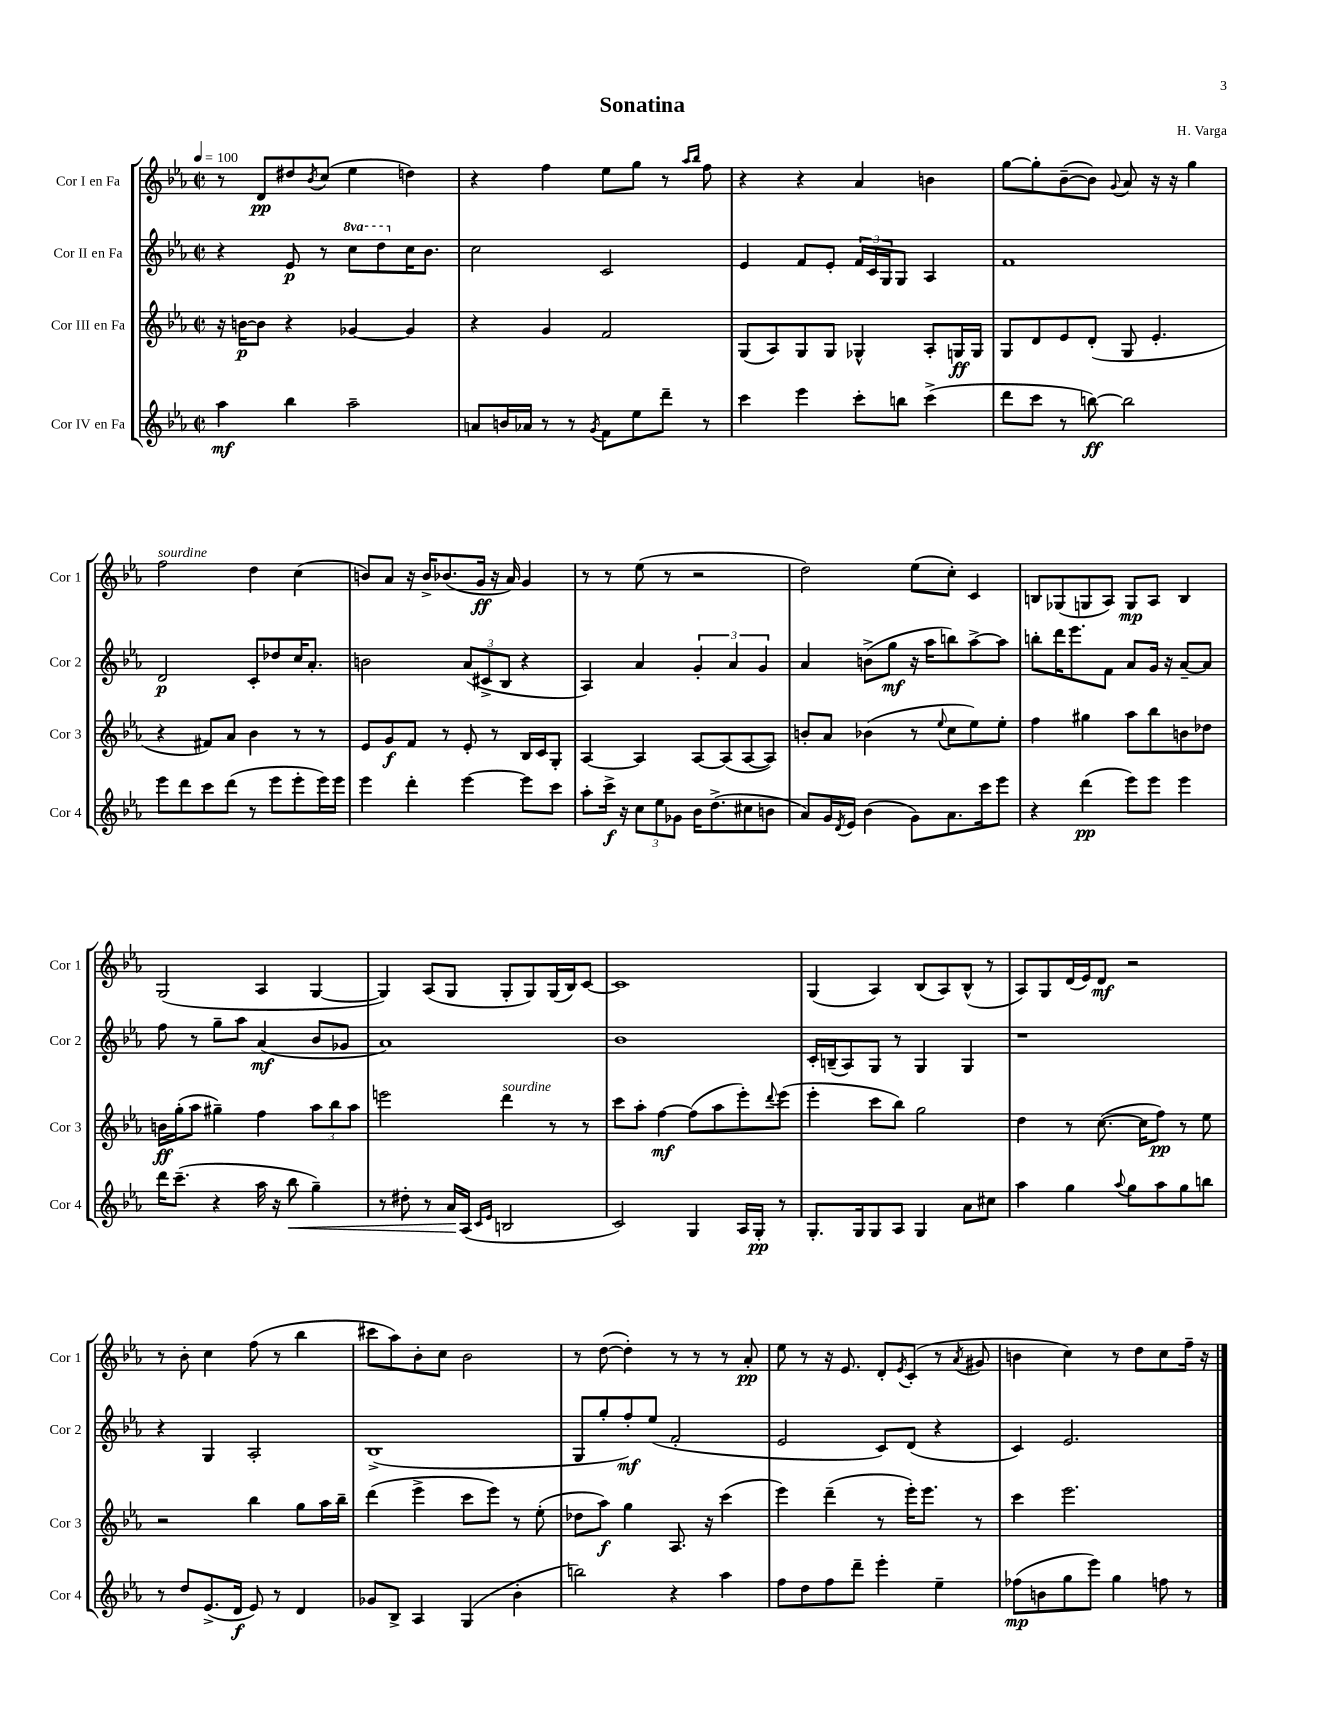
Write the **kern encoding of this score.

**kern	**dynam	**kern	**dynam	**kern	**dynam	**kern	**dynam
*part4	*part4	*part3	*part3	*part2	*part2	*part1	*part1
*staff4	*staff4	*staff3	*staff3	*staff2	*staff2	*staff1	*staff1
*I"Cor IV en Fa	*	*I"Cor III en Fa	*	*I"Cor II en Fa	*	*I"Cor I en Fa	*
*I'Cor 4	*	*I'Cor 3	*	*I'Cor 2	*	*I'Cor 1	*
*clefG2	*	*clefG2	*	*clefG2	*	*clefG2	*
*k[b-e-a-]	*	*k[b-e-a-]	*	*k[b-e-a-]	*	*k[b-e-a-]	*
*M2/2	*	*M2/2	*	*M2/2	*	*M2/2	*
*met(c|)	*	*met(c|)	*	*met(c|)	*	*met(c|)	*
*MM100	*	*MM100	*	*MM100	*	*MM100	*
=1	=1	=1	=1	=1	=1	=1	=1
4aa-\	mf	16r	.	4r	.	8r	.
.	.	[16bn\KL	p	.	.	.	.
.	.	8b\J]	.	.	.	8d/L	pp
4bb-\	.	4r	.	8e-/	p	8dd#X/	.
.	.	.	.	.	.	8qb-/	.
.	.	.	.	8r	.	(8cc/J	.
*	*	*	*	*8va	*	*	*
2aa-~\	.	[4g-X/	.	8ccc\L	.	4ee-\	.
.	.	.	.	8ddd\	.	.	.
*	*	*	*	*X8va	*	*	*
.	.	4g-/]	.	16cc\K	.	4ddn\)	.
.	.	.	.	8.b-\J	.	.	.
=2	=2	=2	=2	=2	=2	=2	=2
8an/L	.	4r	.	2cc\	.	4r	.
16bn/L	.	.	.	.	.	.	.
16a-X/JJ	.	.	.	.	.	.	.
8r	.	4g/	.	.	.	4ff\	.
8r	.	.	.	.	.	.	.
8qg/	.	.	.	.	.	.	.
8f\L	.	2f/	.	2c/	.	8ee-\L	.
8ee-\	.	.	.	.	.	8gg\J	.
8ddd~\J	.	.	.	.	.	8r	.
.	.	.	.	.	.	16qqaa-/LL	.
.	.	.	.	.	.	16qqbb-/JJ	.
8r	.	.	.	.	.	8ff\	.
=3	=3	=3	=3	=3	=3	=3	=3
4ccc\	.	(8G/L	.	4e-/	.	4r	.
.	.	8A-/)	.	.	.	.	.
4eee-\	.	8G/	.	8f/L	.	4r	.
.	.	8G/J	.	8e-'/J	.	.	.
8ccc'\L	.	4G-X^^/	.	24f/LL	.	4a-/	.
.	.	.	.	24c/	.	.	.
.	.	.	.	24G/J	.	.	.
8bbn\J	.	.	.	8G/J	.	.	.
(4ccc^\	.	8A-'/L	.	4A-/	.	4bn\	.
.	.	16Gn/L	ff	.	.	.	.
.	.	16G/JJ	.	.	.	.	.
=4	=4	=4	=4	=4	=4	=4	=4
8ddd\L	.	8G/L	.	1f	.	[8gg\L	.
8ccc\J	.	8d/	.	.	.	8gg'\]	.
8r	.	8e-/	.	.	.	([8b-~\	.
[8bbn\)	ff	(8d'/J	.	.	.	8b-\J])	.
.	.	.	.	.	.	8qqg/	.
2bb\]	.	8G/	.	.	.	8a-/	.
.	.	4.e-'/	.	.	.	16r	.
.	.	.	.	.	.	16r	.
.	.	.	.	.	.	4gg\	.
!!LO:LB:g=z
=5	=5	=5	=5	=5	=5	=5	=5
!	!	!	!	!	!	!LO:TX:a:i:t=sourdine	!
8eee-\L	.	4r	.	2d/	p	2ff\	.
8ddd\	.	.	.	.	.	.	.
8ccc\	.	8f#X/L)	.	.	.	.	.
(8ddd\J	.	8a-/J	.	.	.	.	.
8r	.	4b-\	.	8c'/L	.	4dd\	.
8eee-\L	.	.	.	8dd-X/	.	.	.
8eee-'\	.	8r	.	16cc/K	.	(4cc\	.
.	.	.	.	8.a-'/J	.	.	.
16eee-\L)	.	8r	.	.	.	.	.
16eee-\JJ	.	.	.	.	.	.	.
=6	=6	=6	=6	=6	=6	=6	=6
4eee-\	.	8e-/L	.	2bn\	.	8bn/L)	.
.	.	8g/	f	.	.	8a-/J	.
4ddd'\	.	8f/J	.	.	.	16r	.
.	.	.	.	.	.	16b^/KL	.
.	.	8r	.	.	.	(8.b-X/	.
[4eee-\	.	8e-'/	.	(12a-/L	.	.	.
.	.	.	.	.	.	16g/Jk	ff
.	.	.	.	12c#X^/	.	.	.
.	.	8r	.	.	.	16r	.
.	.	.	.	12B-/J	.	.	.
.	.	.	.	.	.	16a-/)	.
8eee-\L]	.	16B-/LL	.	4r	.	4g/	.
.	.	16c/J	.	.	.	.	.
8ccc\J	.	8G'/J	.	.	.	.	.
=7	=7	=7	=7	=7	=7	=7	=7
8aa-'\L	.	[4A-/	.	4A-/)	.	8r	.
16ccc^\Jk	f	.	.	.	.	8r	.
16r	.	.	.	.	.	.	.
12cc\L	.	4A-/]	.	4a-/	.	(8ee-\	.
12ee-\	.	.	.	.	.	.	.
.	.	.	.	.	.	8r	.
12g-X\J	.	.	.	.	.	.	.
16b-\KL	.	[8A-/L	.	6g'/	.	2r	.
(8.dd^\	.	.	.	.	.	.	.
.	.	(8A-/]	.	.	.	.	.
.	.	.	.	6a-/	.	.	.
8cc#X\	.	[8A-/	.	.	.	.	.
.	.	.	.	6g/	.	.	.
8bn\J	.	8A-/J])	.	.	.	.	.
=8	=8	=8	=8	=8	=8	=8	=8
8a-/L)	.	8bn'/L	.	4a-/	.	2dd\)	.
16g/L	.	8a-/J	.	.	.	.	.
8qd/	.	.	.	.	.	.	.
16e-/JJ	.	.	.	.	.	.	.
(4b-\	.	(4b-X\	.	(8bn^\L	.	.	.
.	.	.	.	8gg\J	mf	.	.
8g\L)	.	8r	.	16r	.	(8ee-\L	.
.	.	.	.	16aa-\KL	.	.	.
.	.	8qqee-/	.	.	.	.	.
8.a-\	.	8cc\L	.	8bbn\)	.	8cc'\J)	.
.	.	8ee-\)	.	[8aa-^\	.	4c/	.
16ccc\k	.	.	.	.	.	.	.
8eee-\J	.	8ee-'\J	.	8aa-\J]	.	.	.
=9	=9	=9	=9	=9	=9	=9	=9
4r	.	4ff\	.	8bbn'\L	.	8Bn/L	.
.	.	.	.	16ddd\K	.	(8G-X/	.
.	.	.	.	8.eee-\	.	.	.
(4ddd\	pp	4gg#X\	.	.	.	8Gn/	.
.	.	.	.	8f\J	.	8A-/J)	.
8eee-\L)	.	8aa-\L	.	8a-/L	.	8G/L	mp
8eee-\J	.	8bb-\	.	16g/Jk	.	8A-/J	.
.	.	.	.	16r	.	.	.
4eee-\	.	8bn\	.	[8a-~/L	.	4B/	.
.	.	8dd-X\J	.	8a-/J]	.	.	.
!!LO:LB:g=z
=10	=10	=10	=10	=10	=10	=10	=10
16ddd\KL	.	16bn\LL	ff	8ff\	.	(2G/	.
(8.ccc~\J	.	(16gg'\J	.	.	.	.	.
.	.	8aa-\J	.	8r	.	.	.
4r	.	4gg#X~\)	.	8gg~\L	.	.	.
.	.	.	.	8aa-\J	.	.	.
16aa-\	.	4ff\	.	(4a-/	mf	4A-/	.
16r	.	.	.	.	.	.	.
!	!LO:HP:b	!	!	!	!	!	!
8bb-\	<	.	.	.	.	.	.
4gg~\)	.	12aa-\L	.	8b-/L	.	[4G/	.
.	.	12bb-\	.	.	.	.	.
.	.	.	.	8g-X/J	.	.	.
.	.	12aa-\J	.	.	.	.	.
=11	=11	=11	=11	=11	=11	=11	=11
8r	.	2eeen\	.	1a-)	.	4G/])	.
8dd#X'\	.	.	.	.	.	.	.
8r	.	.	.	.	.	(8A-/L	.
16a-/LL	.	.	.	.	.	8G/J	.
(16A-/JJ	[	.	.	.	.	.	.
16qqc/LL	.	.	.	.	.	.	.
16qqe-/JJ	.	.	.	.	.	.	.
!	!	!LO:TX:a:i:t=sourdine	!	!	!	!	!
2Bn/	.	4ddd\	.	.	.	8G'/L	.
.	.	.	.	.	.	8G/)	.
.	.	8r	.	.	.	(16G/L	.
.	.	.	.	.	.	16B-/J)	.
.	.	8r	.	.	.	[8c/J	.
=12	=12	=12	=12	=12	=12	=12	=12
2c/)	.	8ccc\L	.	1b-	.	1c]	.
.	.	8aa-'\J	.	.	.	.	.
.	.	[4ff\	mf	.	.	.	.
4G/	.	(8ff\L]	.	.	.	.	.
.	.	8aa-\	.	.	.	.	.
16A-/LL	.	8eee-'\)	.	.	.	.	.
16G'/JJ	pp	.	.	.	.	.	.
.	.	8qqddd/	.	.	.	.	.
8r	.	(8eee-\J	.	.	.	.	.
=13	=13	=13	=13	=13	=13	=13	=13
8.G'/L	.	4eee-'\	.	16c'/LL	.	(4G/	.
.	.	.	.	(16Bn~/J	.	.	.
.	.	.	.	8A-/)	.	.	.
16G/k	.	.	.	.	.	.	.
8G/	.	8ccc\L	.	8G/J	.	4A-/)	.
8A-/J	.	8bb-\J)	.	8r	.	.	.
4G/	.	2gg\	.	4G/	.	(8B-/L	.
.	.	.	.	.	.	8A-/)	.
8a-\L	.	.	.	4G/	.	(8B-^^/J	.
8cc#X\J	.	.	.	.	.	8r	.
=14	=14	=14	=14	=14	=14	=14	=14
4aa-\	.	4dd\	.	1r	.	8A-/L)	.
.	.	.	.	.	.	8G/	.
4gg\	.	8r	.	.	.	(16d/L	.
.	.	.	.	.	.	16e-/J)	.
.	.	([8.cc\	.	.	.	8d/J	mf
8qqaa-/	.	.	.	.	.	.	.
8gg\L	.	.	.	.	.	2r	.
.	.	16cc\KL]	.	.	.	.	.
8aa-\	.	8ff\J)	pp	.	.	.	.
8gg\	.	8r	.	.	.	.	.
8bbn\J	.	8ee-\	.	.	.	.	.
!!LO:LB:g=z
=15	=15	=15	=15	=15	=15	=15	=15
8r	.	2r	.	4r	.	8r	.
8dd/L	.	.	.	.	.	8b-'\	.
(8.e-^/	.	.	.	4G/	.	4cc\	.
16d/Jk	f	.	.	.	.	.	.
8e-/)	.	4bb-\	.	2A-'/	.	(8ff\	.
8r	.	.	.	.	.	8r	.
4d/	.	8gg\L	.	.	.	4bb-\	.
.	.	16aa-\L	.	.	.	.	.
.	.	16bb-~\JJ	.	.	.	.	.
=16	=16	=16	=16	=16	=16	=16	=16
8g-X/L	.	(4ddd\	.	(1B-^	.	8ccc#X\L	.
8B-^/J	.	.	.	.	.	8aa-\)	.
4A-/	.	4eee-^\	.	.	.	8b-'\	.
.	.	.	.	.	.	8cc\J	.
(4G/	.	8ccc\L	.	.	.	2b-\	.
.	.	8eee-\J)	.	.	.	.	.
4b-'\	.	8r	.	.	.	.	.
.	.	(8ee-'\	.	.	.	.	.
=17	=17	=17	=17	=17	=17	=17	=17
2bbn\)	.	8dd-X\L	.	8G/L	.	8r	.
.	.	8aa-\J)	f	8gg'/	.	([8dd\	.
.	.	4gg\	.	8ff'/)	mf	4dd'\])	.
.	.	.	.	(8ee-/J	.	.	.
4r	.	8.A-/	.	2f'/	.	8r	.
.	.	.	.	.	.	8r	.
.	.	16r	.	.	.	.	.
4aa-\	.	(4ccc\	.	.	.	8r	.
.	.	.	.	.	.	8a-'/	pp
=18	=18	=18	=18	=18	=18	=18	=18
8ff\L	.	4eee-\)	.	2e-/	.	8ee-\	.
8dd\	.	.	.	.	.	8r	.
8ff\	.	(4ddd~\	.	.	.	16r	.
.	.	.	.	.	.	8.e-/	.
8ddd~\J	.	.	.	.	.	.	.
4eee-'\	.	8r	.	8c/L)	.	8d'/L	.
.	.	.	.	.	.	8qe-/	.
.	.	16eee-'\KL)	.	(8d/J	.	(8c'/J	.
.	.	8.eee-\J	.	.	.	.	.
4ee-~\	.	.	.	4r	.	8r	.
.	.	.	.	.	.	8qa-/	.
.	.	8r	.	.	.	8g#X/	.
=19	=19	=19	=19	=19	=19	=19	=19
(8ff-X\L	mp	4ccc\	.	4c/)	.	4bn\	.
8bn\	.	.	.	.	.	.	.
8gg\	.	2.eee-\	.	2.e-/	.	4cc\)	.
8eee-\J)	.	.	.	.	.	.	.
4gg\	.	.	.	.	.	8r	.
.	.	.	.	.	.	8dd\L	.
8ffn\	.	.	.	.	.	8cc\	.
8r	.	.	.	.	.	16ff~\Jk	.
.	.	.	.	.	.	16r	.
==	==	==	==	==	==	==	==
*-	*-	*-	*-	*-	*-	*-	*-
